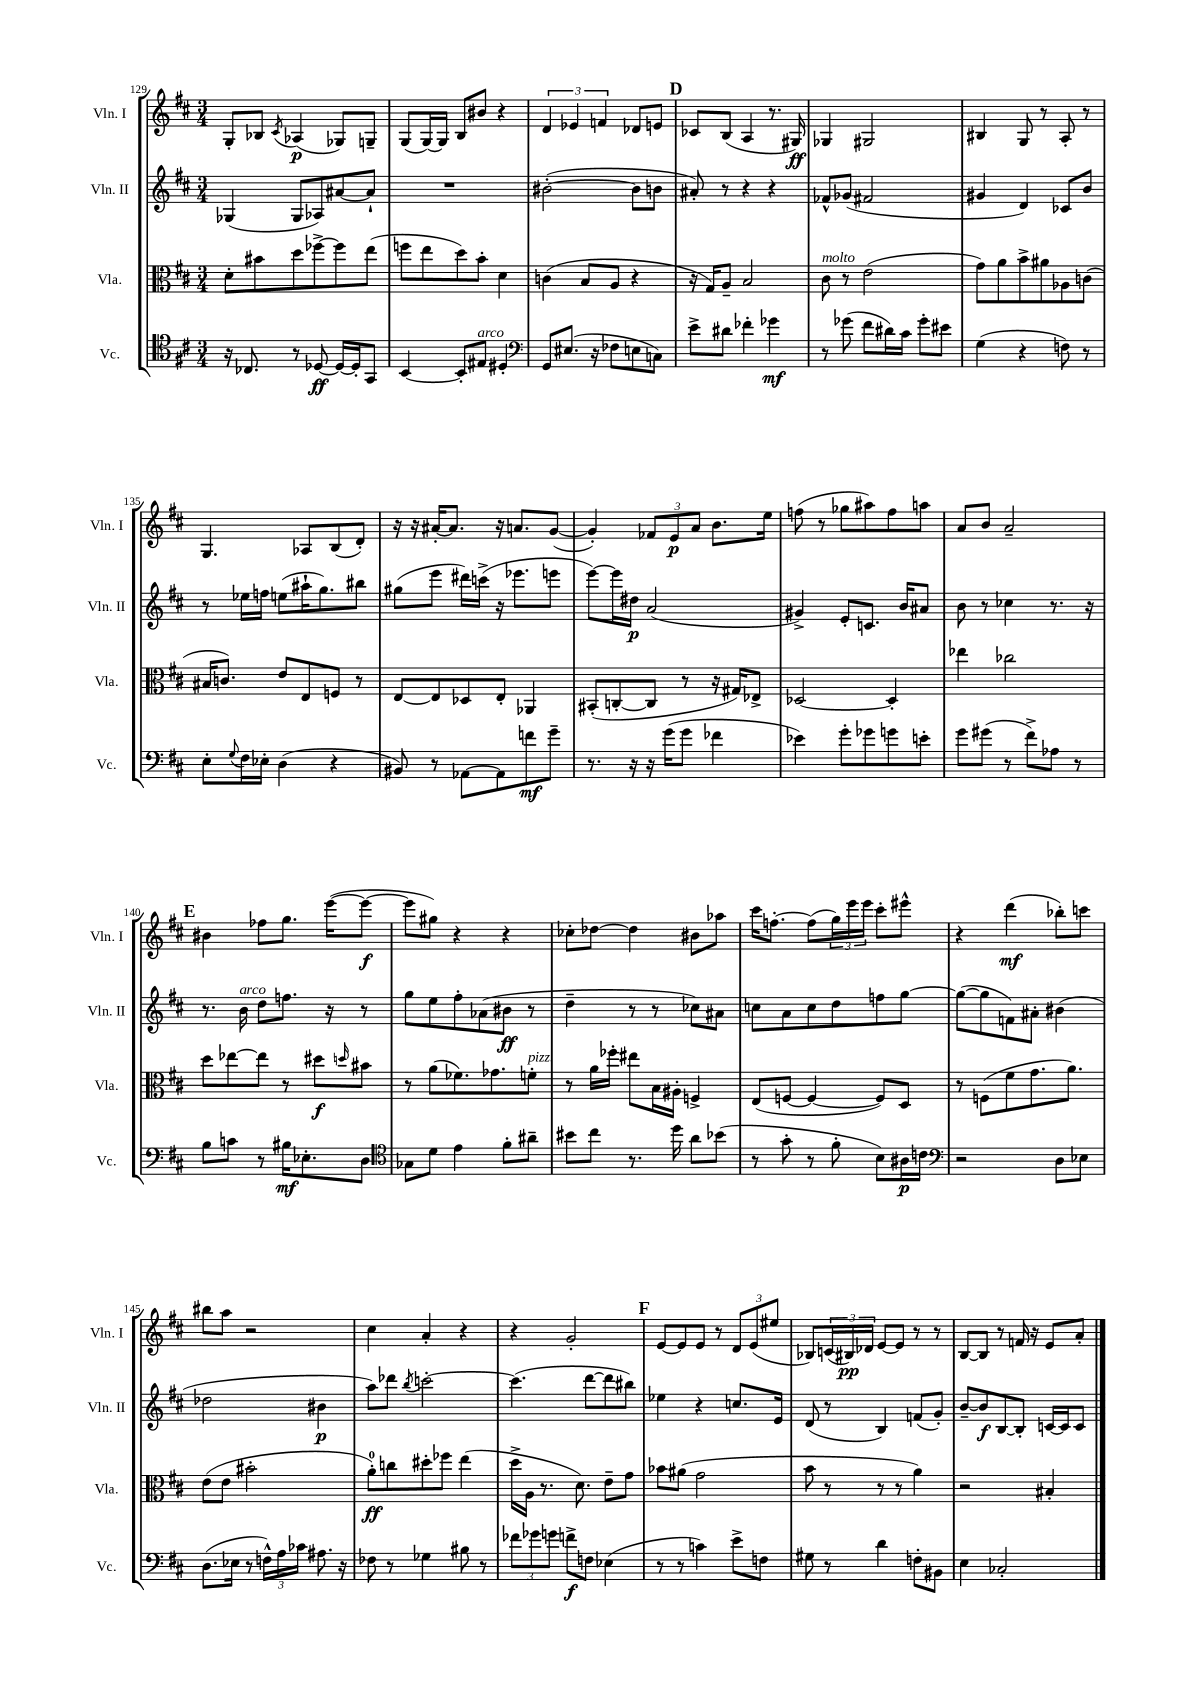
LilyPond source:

<<
\new StaffGroup <<
\new Staff = "s0" \with { instrumentName = "Vln. I" shortInstrumentName = "Vln. I" } {
    \clef treble \key d \major \numericTimeSignature \time 3/4
    g8-. bes8 \acciaccatura { cis'8 } aes4\p( ges8) g8-- |
    g8( g16~) g16 b8 bis'8 r4 |
    \tuplet 3/2 { d'4 ees'4 f'4 } des'8 e'8 |
    \mark \markup { \bold "D" } ces'8 b8( a4 r8. gis16\ff) |
    ges4 gis2 |
    bis4 g8 r8 a8-. r8 |
    g4. aes8 b8( d'8-.) |
    r16 r16 ais'16~-. ais'8. r16 a'8. g'8~( |
    g'4-.) \tuplet 3/2 { fes'8 e'8\p a'8 } b'8. e''16 |
    f''8( r8 ges''8 ais''8) f''8 a''8 |
    a'8 b'8 a'2-- |
    \mark \markup { \bold "E" } bis'4 fes''8 g''8. e'''16~( e'''8~\f |
    e'''8 gis''8) r4 r4 |
    ces''8-. des''8~ des''4 bis'8 aes''8 |
    cis'''16 f''8.~-. f''8( \tuplet 3/2 { g''16) e'''16 e'''16 } cis'''8-. eis'''8-^ |
    r4 d'''4\mf( bes''8-.) c'''8 |
    bis''8 a''8 r2 |
    cis''4 a'4-. r4 |
    r4 g'2-. |
    \mark \markup { \bold "F" } e'8~ e'8 e'8 r8 \tuplet 3/2 { d'8 e'8( eis''8 } |
    bes8) \tuplet 3/2 { c'16( bis16\pp) des'16 } e'8~ e'8 r8 r8 |
    b8~ b8 r8 f'16 r16 e'8 a'8-. \bar "|." |
}
\new Staff = "s1" \with { instrumentName = "Vln. II" shortInstrumentName = "Vln. II" } {
    \clef treble \key d \major \numericTimeSignature \time 3/4
    ges4( ges8 aes8) ais'8~ ais'8-! |
    R2. |
    bis'2~-.( bis'8 b'8 |
    \mark \markup { \bold "D" } ais'8-.) r8 r4 r4 |
    fes'8-^ ges'8( fis'2 |
    gis'4 d'4) ces'8 b'8 |
    r8 ees''16 f''16 e''8( ais''16-! g''8.) bis''8 |
    gis''8( e'''8 dis'''16) c'''16->( r16 ees'''8. e'''8 |
    e'''8~) e'''16 dis''16\p a'2( |
    gis'4->) e'8-. c'8. b'16 ais'8 |
    b'8 r8 ces''4 r8. r16 |
    \mark \markup { \bold "E" } r8. b'16^\markup { \italic "arco" } d''8 f''8. r16 r8 |
    g''8 e''8 fis''8-. aes'8( bis'8\ff r8 |
    d''4-- r8 r8 ces''8) ais'8 |
    c''8 a'8 c''8 d''8 f''8 g''8~ |
    g''8~( g''8 f'8) ais'8-. bis'4( |
    des''2 bis'4\p |
    a''8) des'''8 \acciaccatura { b''8 } c'''2~-. |
    c'''4.( d'''8~ d'''8 bis''8) |
    \mark \markup { \bold "F" } ees''4 r4 c''8. e'16 |
    d'8( r8 b4) f'8( g'8-.) |
    b'8~-- b'8\f b8~ b8-. c'16~ c'16 c'8 \bar "|." |
}
\new Staff = "s2" \with { instrumentName = "Vla." shortInstrumentName = "Vla." } {
    \clef alto \key d \major \numericTimeSignature \time 3/4
    d'8-. bis'8 d''8 fes''8~-> fes''8 e''8( |
    f''8 e''8 d''8) b'8-. d'4 |
    c'4( b8 a8 r4 |
    \mark \markup { \bold "D" } r16 g16) a8-- b2 |
    cis'8^\markup { \italic "molto" } r8 e'2( |
    g'8) a'8 b'8-> ais'8 aes8 c'8( |
    bis16 c'8.) e'8 e8 f8 r8 |
    e8~ e8 des8 e8-. aes,4 |
    bis,8-.( c8~-. c8 r8 r16 gis16) ees8-> |
    des2~ des4-. |
    ees''4 ces''2 |
    \mark \markup { \bold "E" } d''8 ees''8~ ees''8 r8 dis''8\f \grace { d''16 } bis'8 |
    r8 a'8( fes'8.) ges'8. f'8-.^\markup { \italic "pizz." } |
    r8 a'16 fes''16-. eis''8 b16 ais16-. f4-> |
    e8( f8~ f4~ f8) d8 |
    r8 f8( fis'8 g'8. a'8.) |
    e'8( e'8 bis'2-. |
    a'8-0-.\ff) c''8 dis''8-. fes''8 e''4( |
    d''16-> a16 r8. d'8.) e'8-- g'8 |
    \mark \markup { \bold "F" } bes'8 ais'8( g'2 |
    b'8 r8 r8 r8 a'4) |
    r2 bis4-. \bar "|." |
}
\new Staff = "s3" \with { instrumentName = "Vc." shortInstrumentName = "Vc." } {
    \clef tenor \key d \major \numericTimeSignature \time 3/4
    r16 ces8. r8 des8~\ff des16~ des16-. g,8 |
    b,4~ b,8-. eis8^\markup { \italic "arco" } dis4-. |
    \clef bass g,8 eis8.( r16 fes8 e8 c8) |
    \mark \markup { \bold "D" } e'8-> dis'8 fes'4-. ges'4\mf |
    r8 ges'8( fis'8 dis'16) cis'16 ges'8-. eis'8 |
    g4( r4 f8) r8 |
    e8-. \appoggiatura { g8 } fis16 ees16-. d4( r4 |
    bis,8) r8 aes,8~ aes,8 f'8\mf g'8-- |
    r8. r16 r16 g'16( g'8 fes'4 |
    ees'4) g'8-. ges'8 g'8 e'8-. |
    g'8 gis'8( r8 fis'8->) aes8 r8 |
    \mark \markup { \bold "E" } b8 c'8 r8 bis16\mf ees8.-. d8 |
    \clef tenor ges8 d'8 e'4 fis'8-. ais'8-- |
    bis'8 cis''8 r8. d''16 a'8 bes'8( |
    r8 g'8-. r8 fis'8-. b8) ais16\p c'16 |
    \clef bass r2 d8 ees8 |
    d8.( ees16 r8 \tuplet 3/2 { f16-^) a16 ces'16 } ais8. r16 |
    fes8 r8 ges4 bis8 r8 |
    \tuplet 3/2 { fes'8 ges'8 g'8 } f'8->\f f8 ees4( |
    \mark \markup { \bold "F" } r8 r8 c'4) e'8-> f8 |
    gis8 r8 d'4 f8-. bis,8 |
    e4 ces2-. \bar "|." |
}
>>
>>
\layout { \context { \Score currentBarNumber = #129 } }
